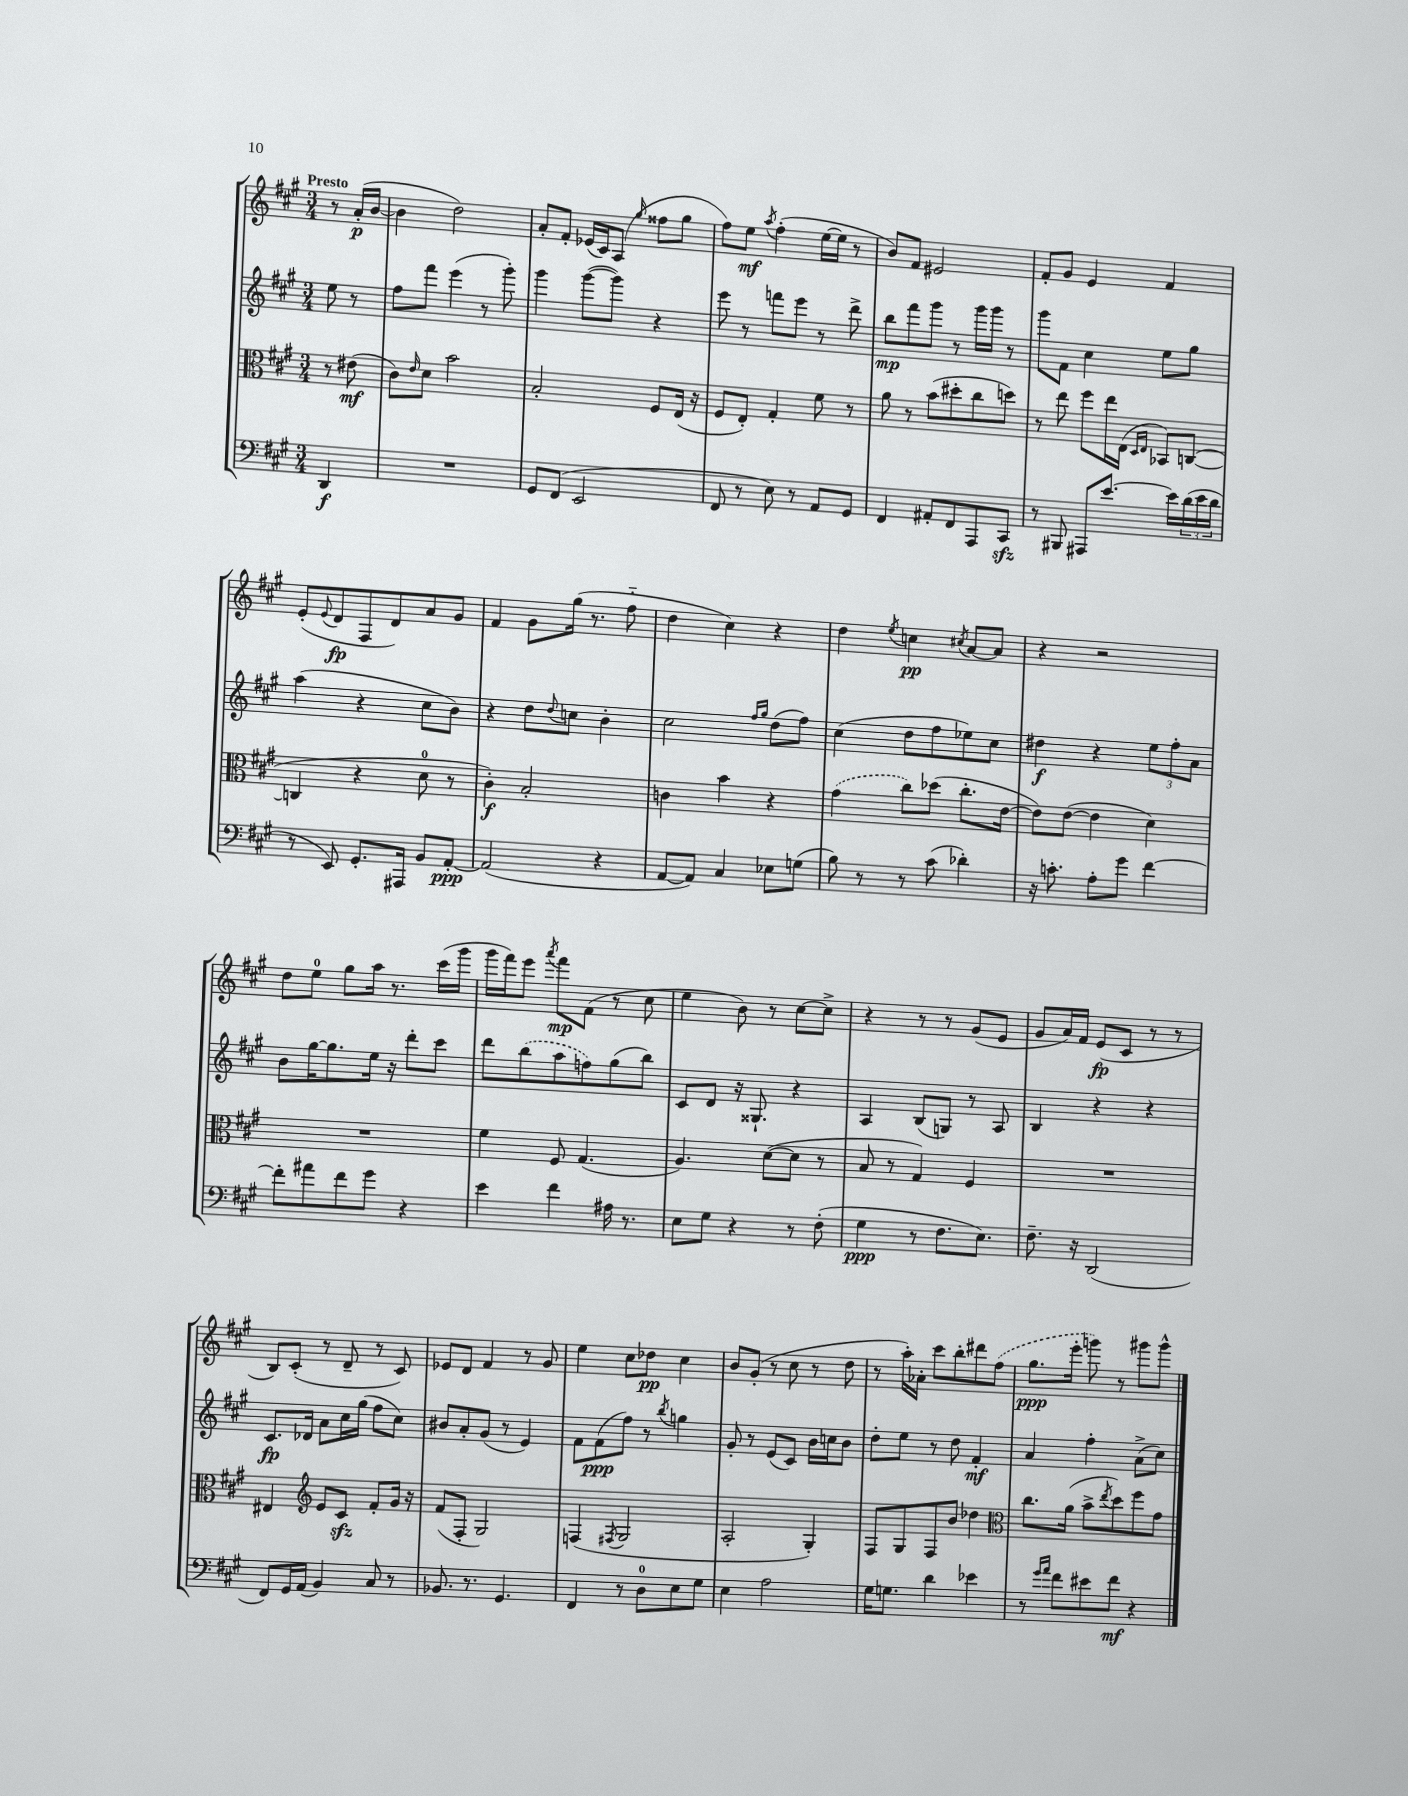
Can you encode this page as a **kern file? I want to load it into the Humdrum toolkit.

**kern	**kern	**kern	**kern
*staff4	*staff3	*staff2	*staff1
*clefF4	*clefC3	*clefG2	*clefG2
*k[f#c#g#]	*k[f#c#g#]	*k[f#c#g#]	*k[f#c#g#]
*M3/4	*M3/4	*M3/4	*M3/4
4DD/	8r	8ee\	8r
.	(8e#\	8r	(16a'/LL
.	.	.	[16b/JJ
=	=	=	=
2.r	8c#\L)	8ff#\L	4b\]
.	16qqe/	.	.
.	8d\J	8fff#\J	.
.	2b\	(4eee\	2dd\)
.	.	8r	.
.	.	8ggg#'\)	.
=	=	=	=
8GG#/L	2B'/	4ggg#\	8a'/L
(8FF#/J	.	.	8f#'/J
2EE/	.	([8ggg#\L	(16e-/LL
.	.	.	16c#/J)
.	.	8ggg#\]J)	(8A/J
.	.	.	16qqgg#/
.	8F#/L	4r	8ff##\L
.	(16E/Jk	.	8gg#\J
.	16r	.	.
=	=	=	=
8FF#/	8F#/L	8eee\	8ff#\L)
8r	8E'/J)	8r	8ee\J
.	.	.	8qaa/
8E\)	4G#'/	8fff\L	(4ff#'\
8r	.	8eee\J	.
8AA/L	8f#\	8r	[16ee\LL
.	.	.	16ee\]JJ
8GG#/J	8r	8ddd^\	8r
=	=	=	=
4FF#/	8a\	8bb\L	8b/L)
.	8r	8fff#\	8f#/J
8AA#'/L	(8b\L	8ggg#\J	2e#/
8FF#/	8dd#'\	8r	.
8AAA/	8cc#\	16ggg#\LL	.
.	.	16ggg#\JJ	.
8CC#/J	8dd\J)	8r	.
=	=	=	=
8r	8r	8ggg#\L	8f#'/L
8BBB#/	8ee\	8f#\J	8g#/J
8AAA#/L	8ff#\L	4cc#\	4e/
[8.e/J	16ee\L	.	.
.	(16E\JJ	.	.
.	16qqD/LL	.	.
.	16qqE/JJ	.	.
.	8BB-/L)	8ee\L	4f#/
16e\]LL	.	.	.
(24d\	([8C/J	8gg#\J	.
24e\	.	.	.
24d\JJ	.	.	.
=	=	=	=
8r	4C/]	(4aa\	(8e'/L
.	.	.	8qqe/
8EE/)	.	.	8d/
8.GG#'/L	4r	4r	8F#/
.	.	.	8d/)
16AAA#/Jk	.	.	.
8BB/L	8d\	8cc#\L	8a/
[8AA'/J	8r	8b\J)	8g#/J
=	=	=	=
(2AA/]	4c#'\)	4r	4f#/
.	2B'/	8dd\L	8g#\L
.	.	8qqdd/	.
.	.	8cc\J	(16gg#\Jk
.	.	.	8.r
4r	.	4b'\	.
.	.	.	8ff#'~\
=	=	=	=
[8AA/L	4c\	2cc#\	4dd\
8AA/]J)	.	.	.
4C#/	4b\	.	4cc#\)
.	.	16qqff#/LL	.
.	.	16qqgg#/JJ	.
8E-\L	4r	(8dd\L	4r
(8G\J	.	8ff#\J)	.
=	=	=	=
8B\)	(4g#\	(4cc#\	4dd\
8r	.	.	.
.	.	.	8qee/
8r	8cc#\L)	8dd\L	4cc\
(8c#\	(8dd-\J	8ff#\	.
.	.	.	8qcc#/
4d-'\)	8.cc#'\L	8ee-\)	[8a/L
.	.	8cc#\J	8a/]J
.	[16e\Jk	.	.
=	=	=	=
16r	8e\]L)	4dd#\	4r
8.c'\	.	.	.
.	([8e\J	.	.
8A'\L	4e\]	4r	2r
8g#\J	.	.	.
[4f#\	4d\)	12ee\L	.
.	.	12ff#'\	.
.	.	12a\J	.
=	=	=	=
8f#'\]L	2.r	8b\L	8dd\L
8a#\	.	[16gg#\K	8ee\J
.	.	8.gg#\]	.
8f#\	.	.	8gg#\L
8g#\J	.	16ee\Jk	16aa\Jk
.	.	16r	8.r
4r	.	8ddd'\L	.
.	.	8ccc#\J	(16ccc#\LL
.	.	.	16ggg#\JJ
=	=	=	=
4e\	4f#\	8ddd\L	16ggg#\LL
.	.	.	16fff#\J)
.	.	(8bb\	8eee\J
.	.	.	8qaaa/
4f#\	8F#/	8aa\	8fff#\L
.	(4.G#/	8ff\)	(8f#\J
16A#\	.	(8gg#\	8r
8.r	.	.	.
.	.	8bb\J)	8cc#\
=	=	=	=
8E\L	4.A/)	8c#/L	4ee\
8G#\J	.	8d/J	.
4r	.	16r	8b\)
.	.	8.G##`/	.
.	([8d\L	.	8r
8r	8d\]J	4r	[8cc#\L
(8F#'\	8r	.	8cc#^\]J
=	=	=	=
4G#\	8B/	4A/	4r
.	8r	.	.
8r	4G#/)	(8B/L	8r
8.F#\L	.	8G/J)	8r
.	4F#/	8r	(8g#/L
8.E\J)	.	.	.
.	.	8A/	8e/J
=	=	=	=
8.F#~\	2.r	4B/	8g#/L
.	.	.	16a/L)
16r	.	.	16f#/JJ
(2DD/	.	4r	(8e/L
.	.	.	8c#/J
.	.	4r	8r
.	.	.	8r
=	=	=	=
8FF#/L)	4E#/	8.c#/L	8B/L)
16GG#/L	.	.	(8c#'/J
(16AA/JJ	.	16d-/Jk	.
*	*clefG2	*	*
4BB/)	8e/L	8a\L	8r
.	8c#/J	16cc#\L	8d~/
.	.	(16gg#\JJ	.
8C#/	8f#'/L	8ff#\L	8r
8r	16g#/Jk	8cc#\J)	8c#/)
.	16r	.	.
=	=	=	=
8.BB-/	(8f#/L	8b#/L	8e-/L
.	8F#'/J	8a'/	8d/J
8.r	.	.	.
.	2G#/)	(8g#/J	4f#/
4.GG#/	.	8r	.
.	.	4e/)	8r
.	.	.	8g#/
=	=	=	=
4FF#/	(4F/	8f#\L	4ee\
.	.	(8f#\	.
.	8qF#/	.	.
8r	2G#/	8ff#\J)	8cc#\L
8D\L	.	8r	8dd-\J
.	.	8qbb/	.
8E\	.	4gg\	4cc#\
8G#\J	.	.	.
=	=	=	=
4E\	2A'/	8g#'/	8b/L
.	.	8r	(8g#'/J
2A\	.	(8e/L	8r
.	.	8c#/J)	8cc#\
.	4G#'/)	16b\LL	8r
.	.	16cc\J	.
.	.	8b\J	8dd\
=	=	=	=
16G#\LK	8F#/L	8dd'\L	8r
8.G\J	.	.	.
.	8G#/	8ee\J	16aa'\LL)
.	.	.	16a-'\JJ
4d\	8F#/	8r	8ccc#\L
.	8b/J	8dd\	8bb'\
4e-\	4dd-\	4f#'/	8ddd#\
.	.	.	(8ff#\J
=	=	=	=
*	*clefC3	*	*
8r	8.cc#\L	4a/	8.gg#\L
16qqg#/LL	.	.	.
16qqa/JJ	.	.	.
8f#\L	.	.	.
.	(16a\Jk	.	16eee'\Jk
8e#\	8b^\L	4ff#'\	8ggg\)
.	8qee/	.	.
8f#\J	8dd\)	.	8r
4r	8ff#\	(8a^\L	8ggg#\L
.	8g#\J	8cc#\J)	8ggg#^^\J
==	==	==	==
*-	*-	*-	*-
